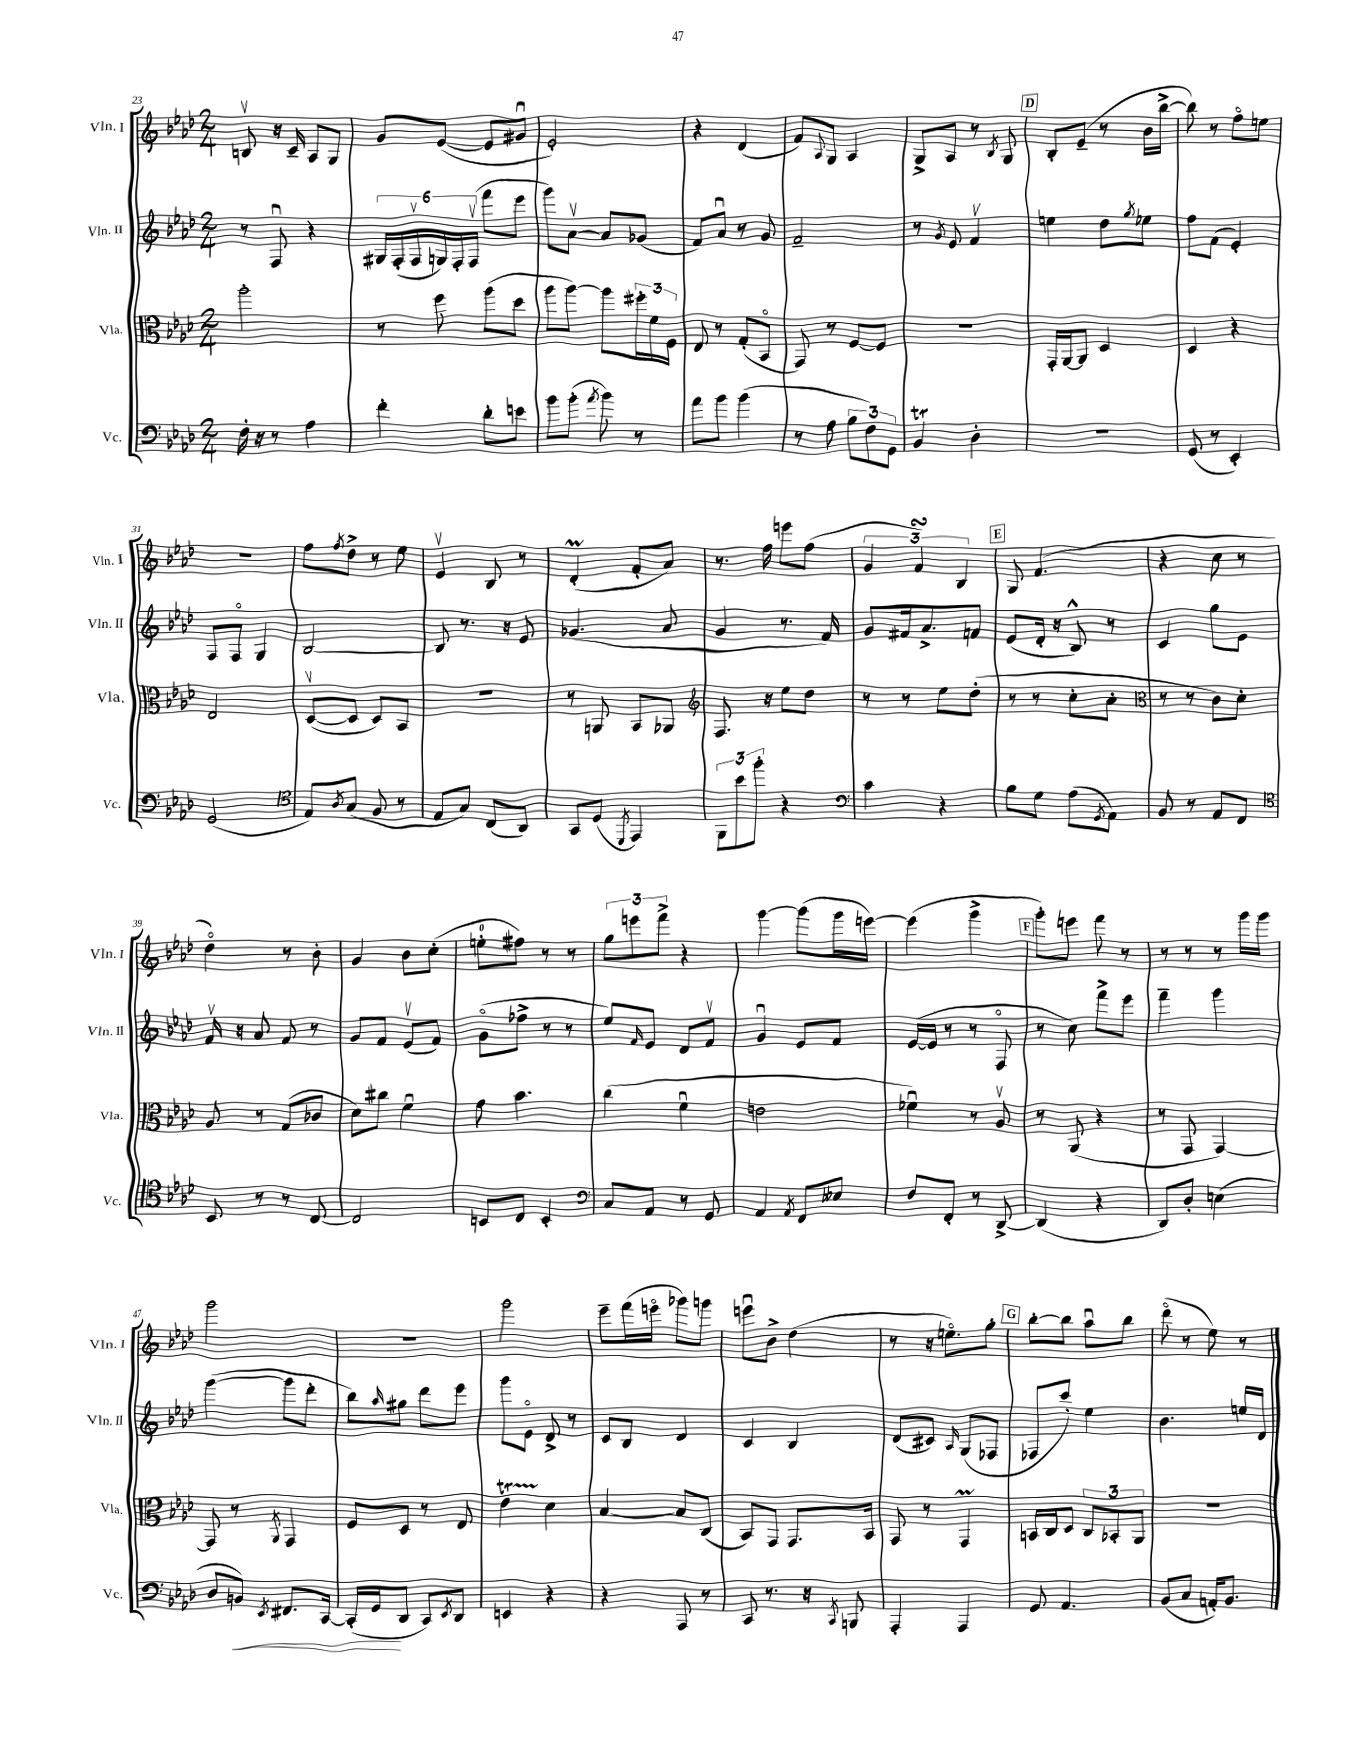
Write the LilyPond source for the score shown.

<<
\new StaffGroup <<
\new Staff = "s0" \with { instrumentName = "Vln. I" shortInstrumentName = "Vln. I" } {
    \clef treble \key aes \major \numericTimeSignature \time 2/4
    b8\upbow r16 c'16-- aes8 g8 |
    g'8 ees'8~( ees'8 gis'8\downbow |
    ees'2-.) |
    r4 des'4( |
    f'8) \appoggiatura { aes8 } g8 aes4 |
    g8-> aes8 r8 \acciaccatura { bes8 } g8 |
    \mark \markup { \box "D" } bes8-. ees'8--( r8 bes'16 bes''16~-> |
    bes''8) r8 f''8\flageolet e''8 |
    R2 |
    f''8 \acciaccatura { f''8 } des''8-> r8 ees''8 |
    ees'4\upbow bes8 r8 |
    des'4-.\prall( f'8-. aes'8) |
    r8. f''16 e'''8 f''8( |
    \tuplet 3/2 { g'4 f'4\turn) bes4 } |
    \mark \markup { \box "E" } g8 f'4.( |
    r4 c''8 r8 |
    des''4\flageolet) r8 bes'8-. |
    g'4 bes'8 c''8-.( |
    e''8-0-. fis''8) r8 r8 |
    \tuplet 3/2 { g''8 e'''8 f'''8-> } r4 |
    g'''4~ g'''8( g'''16 e'''16~) |
    e'''4( g'''4-> |
    \mark \markup { \box "F" } g'''8-.) e'''8 f'''8 r8 |
    r8 r8 r8 g'''16 g'''16 |
    g'''2 |
    r2 |
    g'''2 |
    ees'''8-- f'''16( e'''16\flageolet ges'''8) g'''8 |
    e'''8\downbow bes'8-> des''4( |
    r8 r16 e''8.\flageolet) g''8-. |
    \mark \markup { \box "G" } bes''8~-. bes''8 aes''8\downbow bes''8 |
    des'''8\flageolet( r8 ees''8) r8 \bar "|." |
}
\new Staff = "s1" \with { instrumentName = "Vln. II" shortInstrumentName = "Vln. II" } {
    \clef treble \key aes \major \numericTimeSignature \time 2/4
    r8 f8\downbow r4 |
    \tuplet 6/4 { gis16 f16-.( f16\upbow g16) f16-. f16\upbow( } f'''8 ees'''8 |
    g'''8) aes'8~\upbow aes'8 ges'8( |
    f'8) aes'8\downbow r8 g'8 |
    f'2-- |
    r8 \acciaccatura { g'8 } ees'8 f'4\upbow |
    \mark \markup { \box "D" } e''4 des''8 \acciaccatura { g''8 } ees''8 |
    f''8 f'8( ees'4-.) |
    f8 f8\flageolet g4 |
    bes2~ |
    bes8 r8. r16 ees'8 |
    ges'4.( aes'8 |
    g'4 r8. f'16) |
    g'8 fis'16 aes'8.-> f'8 |
    \mark \markup { \box "E" } ees'8( des'16-. r16 bes8-^) r8 |
    c'4 g''8 ees'8 |
    f'16\upbow r16 aes'8 f'8 r8 |
    g'8 f'8 ees'8\upbow( f'8) |
    g'8\flageolet( fes''8-> r8 r8 |
    ees''8) \grace { f'16 } ees'8 des'8 f'8\upbow |
    g'4\downbow ees'8 f'8 |
    ees'16~( ees'16 r8 r8 f8\flageolet |
    \mark \markup { \box "F" } r8 c''8) f'''8-> ees'''8 |
    f'''4-- g'''4 |
    g'''4~( g'''8 des'''8-. |
    bes''8) \grace { aes''16 } gis''8 des'''8 ees'''8 |
    g'''8 ees'8\flageolet des'8-> r8 |
    c'8 bes8 des'4 |
    c'4 bes4 |
    des'8( cis'8) \grace { aes16 } g8( fes8 |
    \mark \markup { \box "G" } fes8 c'''8-.) ees''4 |
    bes'4. e''16 des'16 \bar "|." |
}
\new Staff = "s2" \with { instrumentName = "Vla." shortInstrumentName = "Vla." } {
    \clef alto \key aes \major \numericTimeSignature \time 2/4
    aes''2-. |
    r8 f''8 aes''8( des''8 |
    aes''8 aes''8~) aes''8 \tuplet 3/2 { fis''16-. f'16 f16 } |
    ees8 r8 g8-.( bes,8\flageolet |
    g,8) r8 f8~ f8 |
    r2 |
    \mark \markup { \box "D" } g,16-. aes,16~ aes,8 des4 |
    des4 r4 |
    ees2 |
    des8~\upbow( des8 des8) bes,8 |
    R2 |
    r8 a,8 bes,8 aes,8 |
    \clef treble f8. r16 ees''8 des''8 |
    r8 r8 ees''8 des''8-.( |
    \mark \markup { \box "E" } r8 r8 c''8-. aes'8-. |
    \clef alto r8 r8 c'8) des'8-. |
    aes8 r8 g8( ces'8 |
    des'8) cis''8 f'4\downbow |
    g'8 bes'4. |
    c''4( f'4\downbow |
    e'2 |
    fes'4\downbow) r8 aes8\upbow |
    \mark \markup { \box "F" } r8 aes,8( r4 |
    r8 g,8 g,4~) |
    g,8 r8 \acciaccatura { aes,8 } g,4 |
    f8 des8 r8 ees8 |
    ees'4\startTrillSpan des'4\stopTrillSpan |
    bes4~ bes8 c8( |
    bes,8) g,8 g,8. bes,16 |
    g,8 r8 g,4\prall |
    \mark \markup { \box "G" } b,16 c16 des8 \tuplet 3/2 { c8 bes,8-. aes,8 } |
    R2 \bar "|." |
}
\new Staff = "s3" \with { instrumentName = "Vc." shortInstrumentName = "Vc." } {
    \clef bass \key aes \major \numericTimeSignature \time 2/4
    f16-. r16 r8 aes4 |
    f'4-. des'8-. e'8 |
    bes'8 bes'8-.( \acciaccatura { aes'8 } bes'8) r8 |
    aes'8 bes'8 bes'4( |
    r8 aes8 \tuplet 3/2 { bes8 f8) g,8 } |
    bes,4\trill des4-. |
    \mark \markup { \box "D" } R2 |
    g,8( r8 ees,4-.) |
    g,2( |
    \clef tenor ees8) \acciaccatura { aes8 } g8( f8 r8 |
    ees8 g8) c8( aes,8) |
    g,8 des8( \acciaccatura { des,8 } ees,4) |
    \tuplet 3/2 { f,8 bes'8 f''8-. } r4 |
    \clef bass c'4 r4 |
    \mark \markup { \box "E" } bes8 g8 aes8( \acciaccatura { g,8 } aes,8) |
    bes,8 r8 aes,8 f,8 |
    \clef tenor bes,8 r8 r8 c8~ |
    c2 |
    b,8 c8 b,4-. |
    \clef bass c8 aes,8 r8 g,8 |
    aes,4 \acciaccatura { aes,8 } f,8 eeses8 |
    f8 f,8-. r8 des,8~-> |
    \mark \markup { \box "F" } des,4( r4 |
    des,8) des8-. e4( |
    des8 b,8\<) \acciaccatura { ees,8 } fis,8. c,16~ |
    c,16-.( g,16\! des,8 c,8) \acciaccatura { ees,8 } des,8 |
    e,4 r4 |
    r4 aes,,8 r8 |
    c,8 r8. r16 \acciaccatura { c,8 } b,,8 |
    aes,,4-. aes,,4 |
    \mark \markup { \box "G" } g,8 aes,4. |
    bes,8( c8 a,16-.) bes,8. \bar "|." |
}
>>
>>
\layout { \context { \Score currentBarNumber = #23 } }
